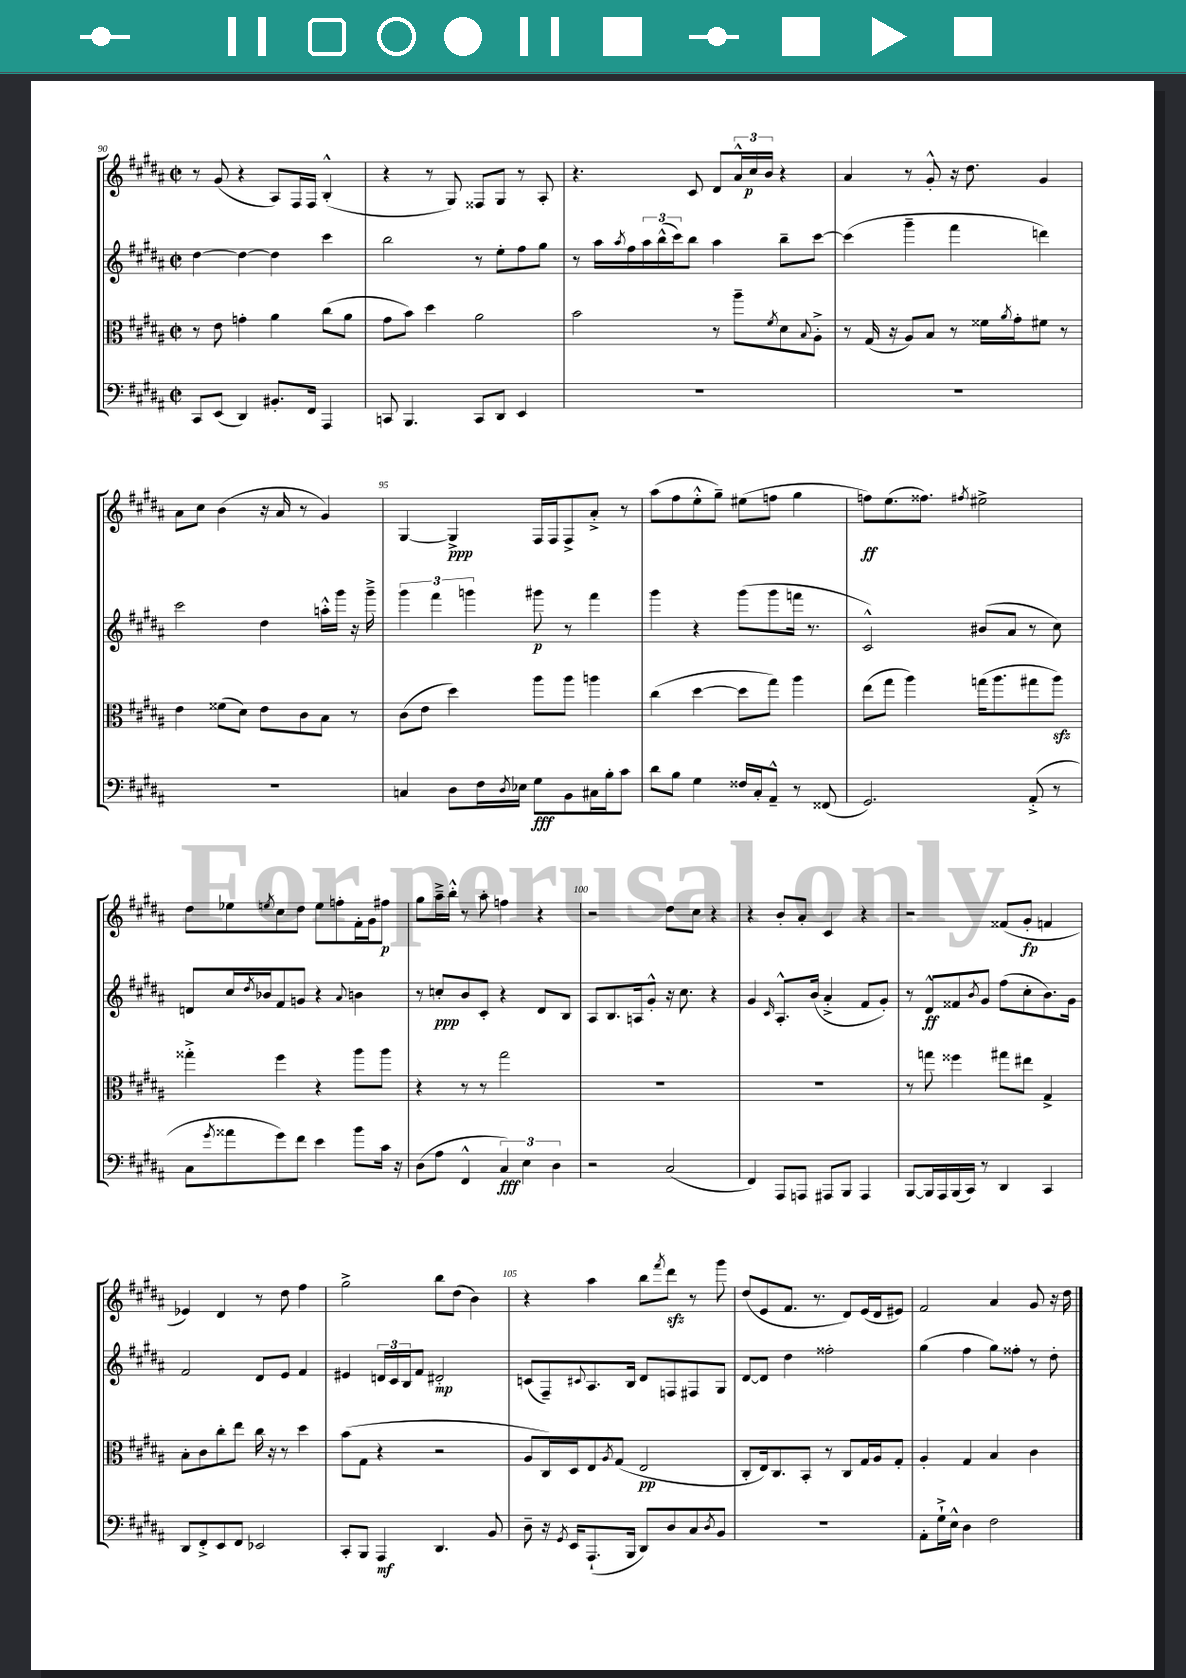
<<
\new StaffGroup <<
\new Staff = "s0" {
    \clef treble \key b \major \defaultTimeSignature \time 2/2
    r8 gis'8( r4 ais8) fis16 fis16 b4-.-^( |
    r4 r8 gis8) fisis8 gis8 r8 ais8-. |
    r4. cis'8 dis'8 \tuplet 3/2 { ais'16-^ cis''16\p b'16 } r4 |
    ais'4 r8 gis'8-.-^ r16 dis''8. gis'4 |
    ais'8 cis''8 b'4( r16 ais'16 r8 gis'4) |
    gis4~ gis4->\ppp fis16 fis16 fis8-> ais'8-.-> r8 |
    ais''8( fis''8 e''8-.-^ gis''8--) eis''8( f''8 gis''4 |
    f''8\ff) e''8.( fisis''8.) \acciaccatura { fis''8 } eis''2-> |
    dis''8 ees''8 \acciaccatura { e''8 } cis''8 dis''8 e''8 f''8-. fis'16-. gis'16 fis''8\p |
    gis''8 ais''16---> b''16-.-^ r8 ais''8-. f''4 r4 |
    r2 dis''8 cis''8 r4 |
    r4 b'8-. ais'8-. cis'4 r4 |
    r2 fisis'8( gis'8-.\fp f'4 |
    ees'4) dis'4 r8 dis''8 fis''4 |
    gis''2-> b''8 dis''8( b'4) |
    r4 ais''4 b''8 \acciaccatura { fis'''8 } dis'''8\sfz r8 gis'''8 |
    dis''8( e'8 fis'8. r8. dis'8) e'16( dis'16 eis'8) |
    fis'2 ais'4 gis'8 r16 dis''16 \bar "|." |
}
\new Staff = "s1" {
    \clef treble \key b \major \defaultTimeSignature \time 2/2
    dis''4~ dis''4~ dis''4 cis'''4 |
    b''2 r8 e''8-. fis''8 gis''8 |
    r8 ais''16 \acciaccatura { ais''8 } fis''16 \tuplet 3/2 { ais''16 b''16-^( cis'''16) } b''8 ais''4 b''8-- cis'''8~ |
    cis'''4( gis'''4-- fis'''4 d'''4) |
    cis'''2 dis''4 a''16-.-^ gis'''16 r16 gis'''16---> |
    \tuplet 3/2 { gis'''4 fis'''4 g'''4 } gis'''8\p r8 fis'''4 |
    gis'''4 r4 gis'''8( gis'''8 f'''16 r8. |
    cis'2-^) bis'8( ais'8 r8 cis''8) |
    d'8 cis''16 \acciaccatura { dis''8 } bes'16 fis'8 g'8 r4 \appoggiatura { ais'8 } b'4 |
    r8 c''8-.\ppp b'8 cis'8-. r4 dis'8 b8 |
    ais8 b8. a16 gis'8-.-^ r16 cis''8. r4 |
    gis'4 \grace { cis'16 } ais8.-.-^ b'16( ais'4-.-> fis'8 gis'8-.) |
    r8 dis'8-^\ff fisis'8 \acciaccatura { b'8 } gis'8 fis''8( cis''8-. b'8.) gis'16 |
    fis'2 dis'8 e'8 fis'4 |
    eis'4 \tuplet 3/2 { d'16 cis'16 b16 } fis'8 dis'2-.\mp |
    c'8( fis8--) \appoggiatura { cis'8 } ais8. b16 dis'8 f8 fis8 gis8 |
    dis'8~ dis'8 dis''4 fisis''2-. |
    gis''4( fis''4 gis''8) fisis''8-. r8 dis''8-. \bar "|." |
}
\new Staff = "s2" {
    \clef alto \key b \major \defaultTimeSignature \time 2/2
    r8 e'8 g'4-. ais'4 cis''8( ais'8 |
    gis'8 b'8) dis''4 ais'2 |
    b'2 r8 ais''8-- \acciaccatura { fis'8 } dis'8 \appoggiatura { b8 } ais8-.-> |
    r8 gis16( r16 ais8) b8 r8 fisis'16 \acciaccatura { ais'8 } gis'16-. fis'8 r8 |
    e'4 fisis'8( dis'8) e'8 cis'8 b8 r8 |
    cis'8( e'8 dis''4) ais''8 ais''8 a''4 |
    cis''4( dis''4~ dis''8 gis''8) ais''4 |
    e''8( gis''8 ais''4) g''16( ais''8. gis''8 ais''8\sfz) |
    gisis''4-.-> fis''4 r4 ais''8 ais''8 |
    r4 r8 r8 gis''2 |
    R1 |
    R1 |
    r8 g''8 fisis''4 gis''8 eis''8 gis4-> |
    b8-. cis'8 cis''8-. e''8 cis''16 r16 r8 dis''4 |
    b'8( gis8 r4 r2 |
    ais8 cis16) dis16 e8 \acciaccatura { ais8 } gis8( e2\pp |
    cis8-. e16) cis8. b,8-. r8 cis8 gis16 ais16 gis8-. |
    ais4-. gis4 b4 cis'4 \bar "|." |
}
\new Staff = "s3" {
    \clef bass \key b \major \defaultTimeSignature \time 2/2
    cis,8 e,8( dis,4) bis,8.-. fis,16 ais,,4 |
    c,8 b,,4. c,8 dis,8 e,4 |
    R1 |
    R1 |
    R1 |
    c4 dis8 fis16 \acciaccatura { dis8 } ees16 gis8\fff b,8 cis16 b16-. cis'8 |
    dis'8 b8 gis4 fisis16 cis16-. ais,8---^ r8 fisis,8( |
    gis,2.) ais,8-.->( r8 |
    cis8 \acciaccatura { gis'8 } aisis'8 gis'8) fis'8 e'4 b'8 cis'16 r16 |
    dis8( ais8 fis,4-^ \tuplet 3/2 { cis4\fff) e4 dis4 } |
    r2 cis2( |
    fis,4) ais,,8 a,,8 ais,,8 b,,8 ais,,4 |
    b,,8~ b,,16 ais,,16 b,,16( cis,16) r8 dis,4 cis,4 |
    dis,8 fis,8-.-> e,8 fis,8 ees,2 |
    cis,8-. b,,8 ais,,4\mf dis,4. b,8 |
    dis8-- r16 \acciaccatura { gis,8 } e,16 ais,,8.-!( b,,16 dis,8) dis8 cis8 \acciaccatura { dis8 } b,8 |
    R1 |
    ais,8-. gis16-!-> e16-^ dis4 fis2 \bar "|." |
}
>>
>>
\layout { \context { \Score currentBarNumber = #90 \override BarNumber.break-visibility = ##(#f #t #t) barNumberVisibility = #(every-nth-bar-number-visible 5) } }
